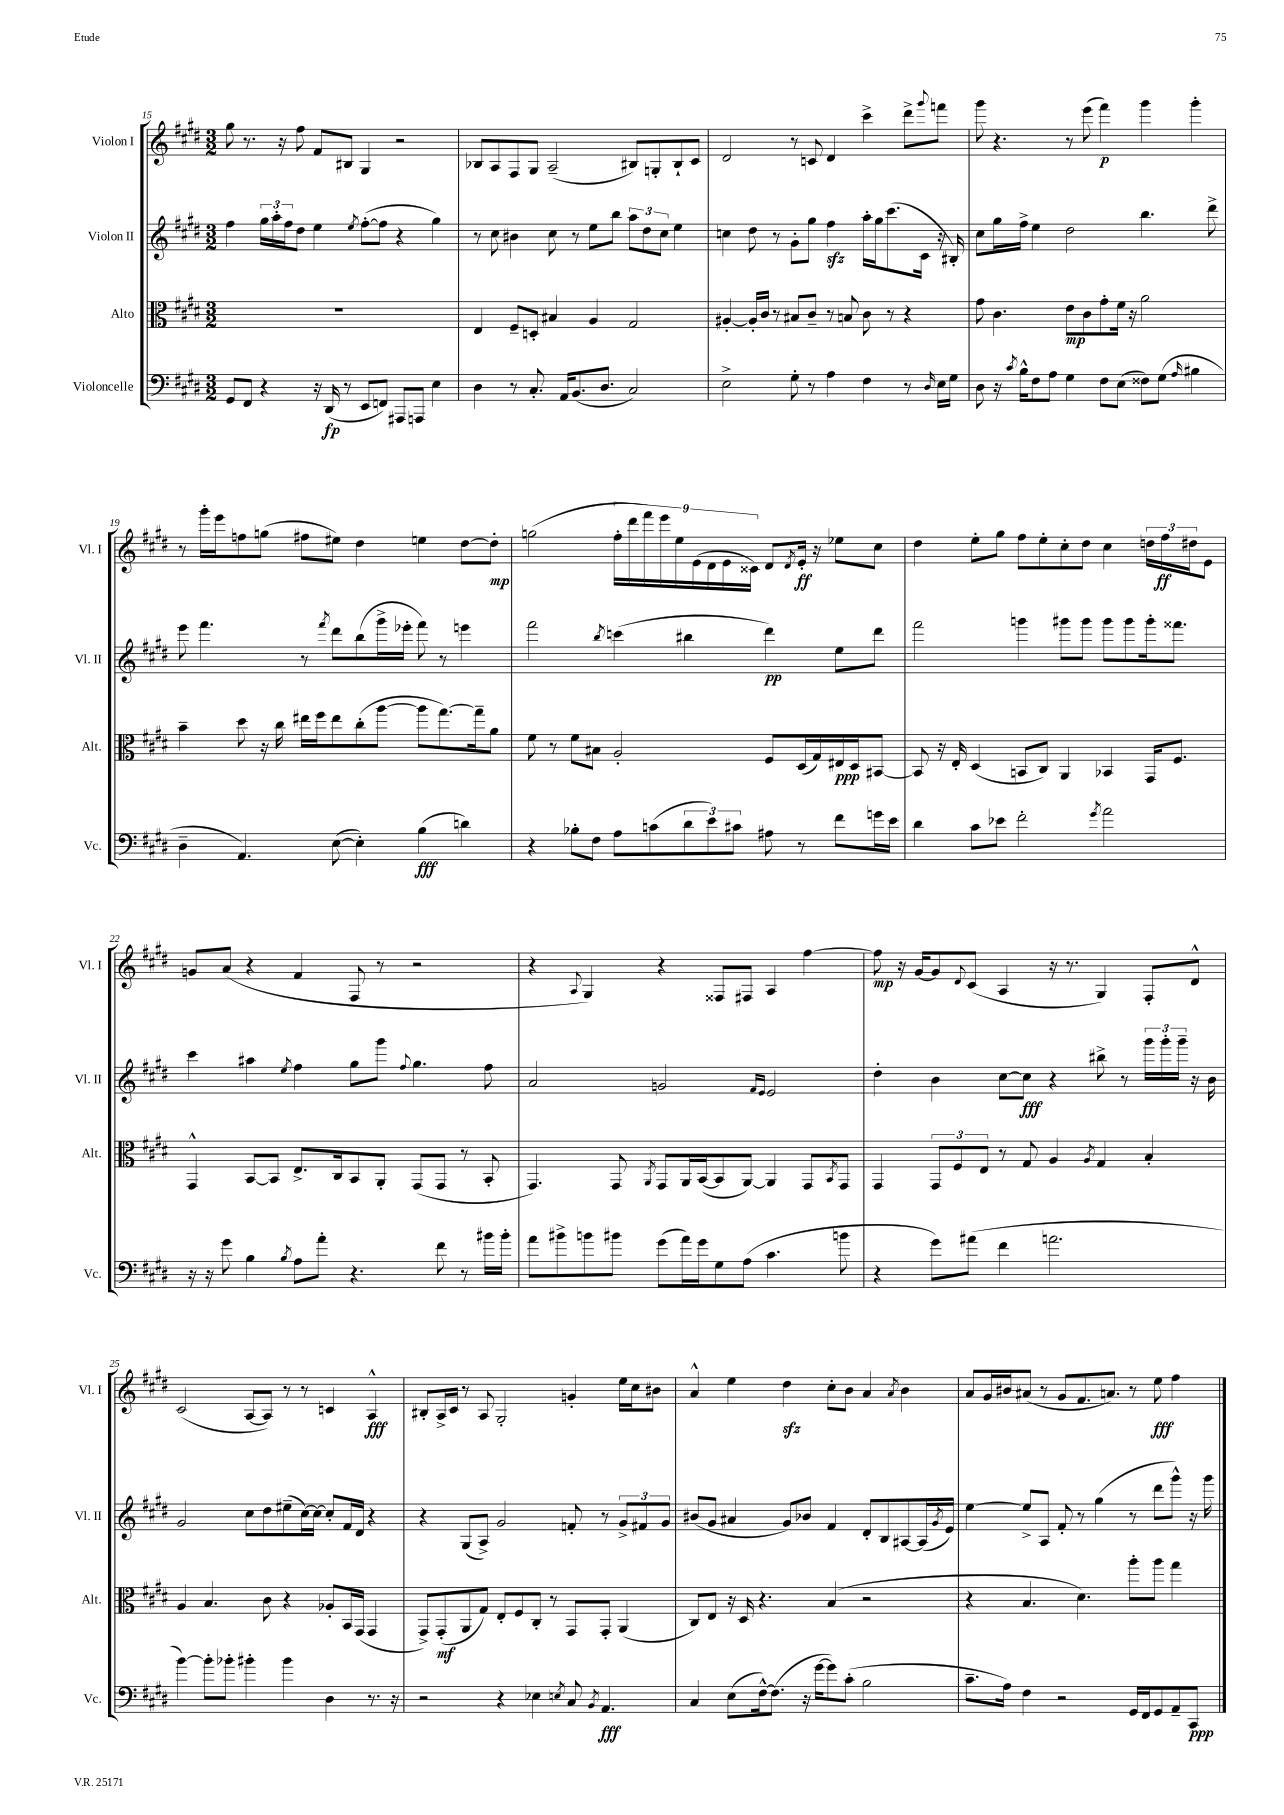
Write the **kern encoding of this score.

**kern	**dynam	**kern	**dynam	**kern	**dynam	**kern	**dynam
*part4	*part4	*part3	*part3	*part2	*part2	*part1	*part1
*staff4	*staff4	*staff3	*staff3	*staff2	*staff2	*staff1	*staff1
*I"Violoncelle	*	*I"Alto	*	*I"Violon II	*	*I"Violon I	*
*I'Vc.	*	*I'Alt.	*	*I'Vl. II	*	*I'Vl. I	*
*clefF4	*	*clefC3	*	*clefG2	*	*clefG2	*
*k[f#c#g#d#]	*	*k[f#c#g#d#]	*	*k[f#c#g#d#]	*	*k[f#c#g#d#]	*
*M3/2	*	*M3/2	*	*M3/2	*	*M3/2	*
=15	=15	=15	=15	=15	=15	=15	=15
8GG#/L	.	1.r	.	4ff#\	.	8gg#\	.
8FF#/J	.	.	.	.	.	8.r	.
4r	.	.	.	24gg#\LL	.	.	.
.	.	.	.	24aa'\	.	.	.
.	.	.	.	.	.	16r	.
.	.	.	.	24ff#\J	.	.	.
.	.	.	.	8dd#\J	.	8ff#\	.
16r	.	.	.	4ee\	.	8f#/L	.
(16DD#/	fp	.	.	.	.	.	.
8r	.	.	.	.	.	8B#X/J	.
.	.	.	.	8qee/	.	.	.
8EE/L	.	.	.	([8ff#'\L	.	4G#/	.
8FFn/J)	.	.	.	8ff#\J]	.	.	.
8AAA#X/L	.	.	.	4r	.	2r	.
8AAAn/J	.	.	.	.	.	.	.
4E\	.	.	.	4gg#\)	.	.	.
=16	=16	=16	=16	=16	=16	=16	=16
4D#\	.	4E/	.	8r	.	8B-X/L	.
.	.	.	.	8cc#\	.	8A/	.
8r	.	8F#~/L	.	4b#X\	.	8F#/	.
8.C#'/	.	8Dn'/J	.	.	.	8G#/J	.
.	.	4B#X/	.	8cc#\	.	(2A~/	.
16AA/KL	.	.	.	.	.	.	.
(8.BB/	.	.	.	8r	.	.	.
.	.	4A/	.	8ee\L	.	.	.
8.D#/J	.	.	.	.	.	.	.
.	.	.	.	8bb\J	.	.	.
2C#/)	.	2G#/	.	12aa\L	.	8B#X/L)	.
.	.	.	.	12dd#\	.	.	.
.	.	.	.	.	.	8Gn'/	.
.	.	.	.	12cc#\J	.	.	.
.	.	.	.	4ee\	.	8B#`/	.
.	.	.	.	.	.	8c#/J	.
=17	=17	=17	=17	=17	=17	=17	=17
2E^\	.	[4A#X'/	.	4ccn\	.	2d#/	.
.	.	16A#'/LL]	.	8dd#\	.	.	.
.	.	16c#/JJ	.	.	.	.	.
.	.	8r	.	8r	.	.	.
8G#'\	.	8B#X/L	.	8g#'\L	.	8r	.
8r	.	8c#~/J	.	8gg#\J	.	8cn/	.
4A\	.	8r	.	4ff#zz\	.	4d#/	.
.	.	8Bn/	.	.	.	.	.
4F#\	.	8c#\	.	16aa'\LL	.	4ccc#^\	.
.	.	.	.	16gg#\J	.	.	.
.	.	8r	.	(8.ccc#\	.	.	.
8r	.	4r	.	.	.	8ddd#^\L	.
.	.	.	.	16c#\Jk	.	.	.
16qqD#/	.	.	.	.	.	8qqggg#/	.
16E\LL	.	.	.	16r	.	8fffn\J	.
16G#\JJ	.	.	.	16B#X'/)	.	.	.
=18	=18	=18	=18	=18	=18	=18	=18
8D#\	.	8g#\	.	8cc#\L	.	8ggg#\	.
16r	.	4.c#\	.	16gg#\L	.	4.r	.
8qc#/	.	.	.	.	.	.	.
16B^^\KL	.	.	.	16ff#^\JJ	.	.	.
8F#\	.	.	.	4ee\	.	.	.
8A\J	.	.	.	.	.	.	.
4G#\	.	8e\L	mp	2dd#\	.	8r	.
.	.	8c#\	.	.	.	(8eee\	.
8F#\L	.	8g#'\	.	.	.	4fff#\)	p
(8E\J	.	16f#\Jk	.	.	.	.	.
.	.	16r	.	.	.	.	.
8F##X\L)	.	2a\	.	4.bb\	.	4ggg#\	.
(8G#\J	.	.	.	.	.	.	.
16qqA/	.	.	.	.	.	.	.
4B#X\	.	.	.	.	.	4ggg#'\	.
.	.	.	.	8ddd#^\	.	.	.
!!LO:LB:g=z
=19	=19	=19	=19	=19	=19	=19	=19
4D#~\	.	4b~\	.	8eee\	.	8r	.
.	.	.	.	4.fff#\	.	16ggg#'\LL	.
.	.	.	.	.	.	16eee\J	.
4.AA/)	.	8dd#\	.	.	.	8ffn\	.
.	.	16r	.	.	.	(8ggn\J	.
.	.	16cc#\	.	.	.	.	.
.	.	16ee#X\LL	.	8r	.	8ff#X\L	.
.	.	16ff#\J	.	.	.	.	.
.	.	.	.	8qfff#/	.	.	.
([8E\	.	8ee#\	.	8ddd#\L	.	8ee#X\J)	.
4E'\])	.	(8cc#'\	.	(8bb\	.	4dd#\	.
.	.	[8aa\J	.	16ggg#^\L	.	.	.
.	.	.	.	16eee-X'\JJ	.	.	.
(4B\	fff	8aa\L]	.	8fff#\)	.	4een\	.
.	.	[8.gg#\)	.	8r	.	.	.
4dn\)	.	.	.	4eeen\	.	[8dd#\L	.
.	.	16gg#~\k]	.	.	.	.	.
.	.	8a\J	.	.	.	8dd#'\J]	mp
=20	=20	=20	=20	=20	=20	=20	=20
4r	.	8f#\	.	2fff#\	.	(2ggn\	.
.	.	8r	.	.	.	.	.
8B-X'\L	.	8f#\L	.	.	.	.	.
8F#\J	.	8B#X\J	.	.	.	.	.
.	.	.	.	8qbb/	.	.	.
8A\L	.	2A'/	.	(4cccn\	.	18ff#'\LL	.
.	.	.	.	.	.	18ddd#\	.
.	.	.	.	.	.	18fff#\)	.
(8cn\	.	.	.	.	.	.	.
.	.	.	.	.	.	18eee\	.
.	.	.	.	.	.	18ee\	.
12d#\	.	.	.	4bb#X\	.	.	.
.	.	.	.	.	.	(18e\	.
12e\)	.	.	.	.	.	18d#\	.
.	.	.	.	.	.	18e\	.
12c#X\J	.	.	.	.	.	.	.
.	.	.	.	.	.	18c##X\JJ)	.
8A#X\	.	8F#/L	.	4ddd#\)	pp	8d#/L	.
.	.	.	.	.	.	8qd#/	.
8r	.	(16D#/L	.	.	.	16e'/Jk	ff
.	.	16G#/)	.	.	.	16r	.
8f#\L	.	16E#X/	ppp	8ee\L	.	8ee-X\L	.
.	.	16D#/J	.	.	.	.	.
16gn\L	.	[8BB#X/J	.	8ddd#\J	.	8cc#\J	.
16e\JJ	.	.	.	.	.	.	.
=21	=21	=21	=21	=21	=21	=21	=21
4d#\	.	8BB#/]	.	2fff#\	.	4dd#\	.
.	.	16r	.	.	.	.	.
.	.	16E'/	.	.	.	.	.
8c#\L	.	(4D#/	.	.	.	8ee'\L	.
8e-X\J	.	.	.	.	.	8gg#\J	.
2f#'\	.	8BBn/L	.	4gggn\	.	8ff#\L	.
.	.	8C#/J)	.	.	.	8ee'\	.
.	.	4AA/	.	8ggg#X\L	.	8cc#'\	.
.	.	.	.	8ggg#\J	.	8dd#\J	.
8qg#/	.	.	.	.	.	.	.
2a\	.	4BB-X/	.	8ggg#\L	.	4cc#\	.
.	.	.	.	8ggg#\	.	.	.
.	.	16GG#/KL	.	16ggg#'\k	.	24ddn\LL	.
.	.	.	.	.	.	24ff#\	ff
.	.	8.F#/J	.	8.fff##X\J	.	.	.
.	.	.	.	.	.	24dd#X\J	.
.	.	.	.	.	.	8e\J	.
!!LO:LB:g=z
=22	=22	=22	=22	=22	=22	=22	=22
16r	.	4GG#^^/	.	4ccc#\	.	8gn/L	.
16r	.	.	.	.	.	.	.
8g#\	.	.	.	.	.	(8a/J	.
4B\	.	[8BB/L	.	4aa#X\	.	4r	.
.	.	8BB/J]	.	.	.	.	.
8qB/	.	.	.	8qee/	.	.	.
8A\L	.	8.E^/L	.	4ff#\	.	4f#/	.
8a'\J	.	.	.	.	.	.	.
.	.	16C#/k	.	.	.	.	.
4.r	.	8BB/	.	8gg#\L	.	8F#/	.
.	.	8AA'/J	.	8ggg#\J	.	8r	.
.	.	.	.	8qqff#/	.	.	.
.	.	(8GG#/L	.	4.gg#\	.	2r	.
8f#\	.	8GG#/J	.	.	.	.	.
8r	.	8r	.	.	.	.	.
16b#X\LL	.	8BB'/	.	8ff#\	.	.	.
16b#'\JJ	.	.	.	.	.	.	.
=23	=23	=23	=23	=23	=23	=23	=23
8a\L	.	4.GG#/)	.	2a/	.	4r	.
8b#X^\	.	.	.	.	.	.	.
.	.	.	.	.	.	8qqA/	.
8bn\	.	.	.	.	.	4G#/)	.
8b#X\J	.	8GG#/	.	.	.	.	.
.	.	8qAA/	.	.	.	.	.
(8g#\L	.	8GG#/L	.	2gn/	.	4r	.
16a\L)	.	16AA/L	.	.	.	.	.
16g#\J	.	([16BB/J	.	.	.	.	.
8G#\	.	8BB/]	.	.	.	8F##X/L	.
(8A\J	.	[8AA/J)	.	.	.	8F#X/J	.
.	.	.	.	16qqf#/LL	.	.	.
.	.	.	.	16qqe/JJ	.	.	.
4.c#\	.	4AA/]	.	2e/	.	4A/	.
.	.	8GG#/L	.	.	.	[4ff#\	.
.	.	8qBB/	.	.	.	.	.
8bn\	.	8GG#/J	.	.	.	.	.
=24	=24	=24	=24	=24	=24	=24	=24
4r	.	4GG#/	.	4dd#'\	.	8ff#\]	mp
.	.	.	.	.	.	16r	.
.	.	.	.	.	.	[16g#/KL	.
8g#\L)	.	12GG#/L	.	4b\	.	8g#/]	.
.	.	12F#/	.	.	.	.	.
.	.	.	.	.	.	8qqd#/	.
(8a#X\J	.	.	.	.	.	(8c#/J	.
.	.	12E/J	.	.	.	.	.
4f#\	.	8r	.	[8cc#\L	.	4A/	.
.	.	8G#/	.	8cc#\J]	fff	.	.
2.an\	.	4A/	.	4r	.	16r	.
.	.	.	.	.	.	8.r	.
.	.	8qA/	.	.	.	.	.
.	.	4G#/	.	8bb#X^\	.	4G#/)	.
.	.	.	.	8r	.	.	.
.	.	4B'/	.	24ggg#\LL	.	8F#'/L	.
.	.	.	.	24ggg#'\	.	.	.
.	.	.	.	24ggg#~\JJ	.	.	.
.	.	.	.	16r	.	8d#^^/J	.
.	.	.	.	16b\	.	.	.
!!LO:LB:g=z
=25	=25	=25	=25	=25	=25	=25	=25
[4b\)	.	4A/	.	2g#/	.	(2c#/	.
8b'\L]	.	4.B/	.	.	.	.	.
8b-X'\J	.	.	.	.	.	.	.
4b#X'\	.	.	.	8cc#\L	.	[8A/L	.
.	.	8c#\	.	8dd#\	.	8A/J])	.
4b#\	.	4r	.	(8ee#X~\	.	8r	.
.	.	.	.	[16cc#\L)	.	8r	.
.	.	.	.	16cc#\JJ_	.	.	.
4D#\	.	8A-X'/L	.	8cc#'/L]	.	4cn/	.
.	.	16BB/L	.	16f#/L	.	.	.
.	.	(16GG#/JJ	.	16d#/JJ	.	.	.
8.r	.	4GG#/	.	4r	.	4A^^/	fff
16r	.	.	.	.	.	.	.
=26	=26	=26	=26	=26	=26	=26	=26
2r	.	8GG#^/L)	.	4r	.	8B#X'/L	.
.	.	(8GG#'/	mf	.	.	16A^/L	.
.	.	.	.	.	.	16c#/JJ	.
.	.	8AA/	.	(8G#/L	.	8r	.
.	.	8G#/J)	.	8A^/J)	.	8A/	.
4r	.	8E'/L	.	2g#/	.	2G#'/	.
.	.	8F#/	.	.	.	.	.
4E-X\	.	8C#'/J	.	.	.	.	.
.	.	8r	.	.	.	.	.
8qEn/	.	.	.	.	.	.	.
8C#/	.	8GG#/L	.	8fn'/	.	4gn'/	.
8qBB/	.	.	.	.	.	.	.
4.AA/	fff	8GG#'/J	.	8r	.	.	.
.	.	(4AA/	.	12g#^/L	.	16ee\LL	.
.	.	.	.	.	.	16cc#\J	.
.	.	.	.	12f#X/	.	.	.
.	.	.	.	.	.	8b#X\J	.
.	.	.	.	12g#/J	.	.	.
=27	=27	=27	=27	=27	=27	=27	=27
4C#/	.	8C#/L)	.	(8b#X/L	.	4a^^/	.
.	.	8E/J	.	8g#/J	.	.	.
(8E\L	.	16r	.	4a#X/	.	4ee\	.
.	.	16D#/	.	.	.	.	.
[16F#^^\k)	.	4.r	.	.	.	.	.
(8.F#\J]	.	.	.	.	.	.	.
.	.	.	.	8g#/L)	.	4dd#zz\	.
16r	.	.	.	8b-X/J	.	.	.
[16g#\KL	.	.	.	.	.	.	.
8g#\])	.	(4B/	.	4f#/	.	8cc#'\L	.
(8c#'\J	.	.	.	.	.	8b\J	.
2B\	.	2r	.	8d#'/L	.	4a/	.
.	.	.	.	8B/	.	.	.
.	.	.	.	.	.	8qa/	.
.	.	.	.	[8A#X/	.	4b\	.
.	.	.	.	(16A#/L]	.	.	.
.	.	.	.	8qg#/	.	.	.
.	.	.	.	16e/JJ)	.	.	.
=28	=28	=28	=28	=28	=28	=28	=28
8.c#~\L	.	4r	.	[4ee\	.	8a/L	.
.	.	.	.	.	.	16g#/L	.
16A\Jk)	.	.	.	.	.	16b#X/J	.
4F#\	.	4.B/	.	8ee^/L]	.	(8a#X/J	.
.	.	.	.	8A/J	.	8r	.
2r	.	.	.	8f#'/	.	8g#/L	.
.	.	4.d#\)	.	8r	.	8.f#/	.
.	.	.	.	(4gg#\	.	.	.
.	.	.	.	.	.	8.an/J)	.
16GG#/LL	.	8aa'\L	.	8r	.	8r	.
16FF#/J	.	.	.	.	.	.	.
8GG#/	.	8aa\J	.	8ddd#\L	.	8ee\	fff
8AA~/	.	4gg#\	.	8ggg#^^\J)	.	4ff#\	.
8CC#/J	ppp	.	.	16r	.	.	.
.	.	.	.	16ggg#\	.	.	.
==	==	==	==	==	==	==	==
*-	*-	*-	*-	*-	*-	*-	*-
